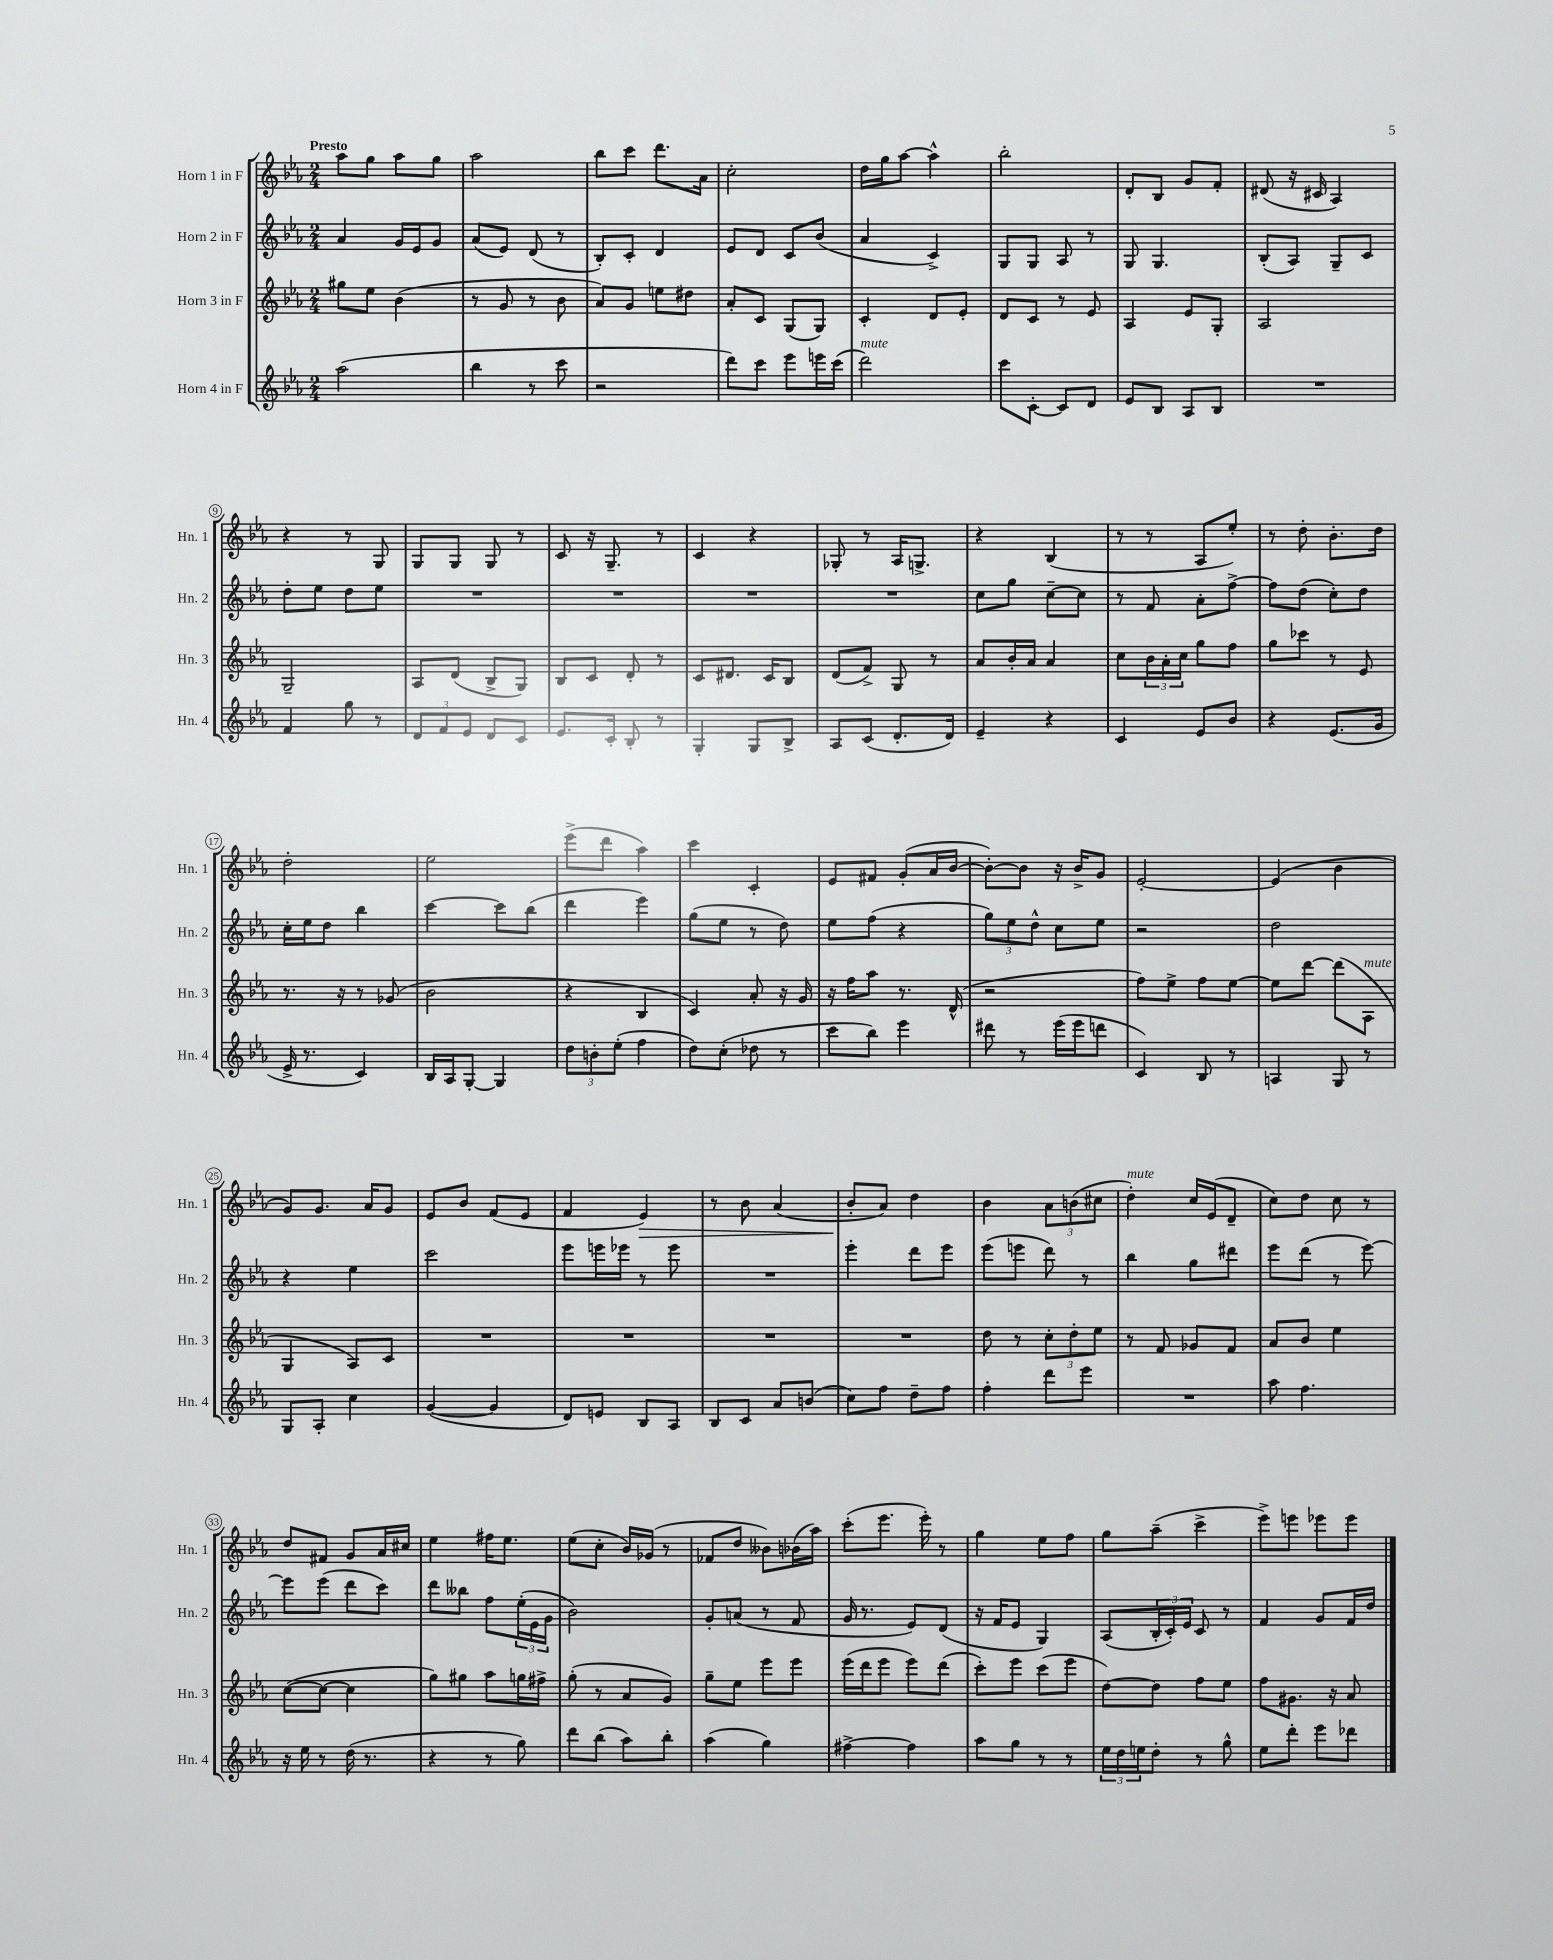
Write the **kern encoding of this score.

**kern	**kern	**kern	**kern
*staff4	*staff3	*staff2	*staff1
*clefG2	*clefG2	*clefG2	*clefG2
*k[b-e-a-]	*k[b-e-a-]	*k[b-e-a-]	*k[b-e-a-]
*M2/4	*M2/4	*M2/4	*M2/4
(2aa-	8gg#	4a-	8aa-
.	8ee-	.	8gg
.	(4b-	16g	8aa-
.	.	16e-	.
.	.	8g	8gg
=	=	=	=
4bb-	8r	(8a-	2aa-
.	8g	8e-)	.
8r	8r	(8d	.
8ccc	8b-	8r	.
=	=	=	=
2r	8a-)	8B-')	8bb-
.	8g	8c'	8ccc
.	8ee	4d	8.ddd
.	8dd#	.	.
.	.	.	16a-
=	=	=	=
8ddd)	8a-'	8e-	2cc'
8ccc	8c	8d	.
8eee-	(8G	8c	.
16eee	8G)	(8b-	.
(16ccc	.	.	.
=	=	=	=
2ddd)	4c'	4a-	16dd
.	.	.	16gg
.	.	.	[8aa-
.	8d	4c^)	4aa-^^]
.	8e-'	.	.
=	=	=	=
8ccc	8d	8G	2bb-'
[8c'	8c	8G	.
8c]	8r	8A-	.
8d	8e-	8r	.
=	=	=	=
8e-	4A-	8G	8d'
8B-	.	4.G	8B-
8A-	8e-	.	8g
8B-	8G'	.	8f'
=	=	=	=
2r	2A-	(8B-'	(8d#
.	.	8A-)	16r
.	.	.	16c#
.	.	8G~	4A-)
.	.	8c	.
=	=	=	=
4f	2G~	8dd'	4r
.	.	8ee-	.
8gg	.	8dd	8r
8r	.	8ee-	8G
=	=	=	=
12d	8A-	2r	8G
12f	.	.	.
.	(8d	.	8G
12e-	.	.	.
8d	8B-^	.	8G
8c	8G)	.	8r
=	=	=	=
8.e-	8B-	2r	8c
.	8c	.	16r
16c'	.	.	8.G~
8B-'	8d'	.	.
8r	8r	.	8r
=	=	=	=
4G'	8c	2r	4c
.	8.d#	.	.
8G	.	.	4r
.	16c	.	.
8B-^	8B-	.	.
=	=	=	=
8A-	(8d	2r	8G-'
(8c	8f^)	.	8r
8.d'	8G	.	16A-
.	.	.	8.G^
.	8r	.	.
16d)	.	.	.
=	=	=	=
4e-~	8a-	8cc	4r
.	16b-'	8gg	.
.	16a-	.	.
4r	4a-	[8cc~	(4B-
.	.	8cc]	.
=	=	=	=
4c	8cc	8r	8r
.	24b-	8f	8r
.	24a-'	.	.
.	24cc	.	.
8e-	8gg	8a-'	8A-
8b-	8ff	[8ff^	8ee-')
=	=	=	=
4r	8gg	8ff]	8r
.	8ccc-	(8dd	8dd'
(8.e-	8r	8cc')	8.b-'
.	8e-	8dd	.
16g	.	.	16dd
=	=	=	=
16e-^	8.r	16cc'	2dd'
8.r	.	16ee-	.
.	.	8dd	.
.	16r	.	.
4c)	8r	4bb-	.
.	(8g-	.	.
=	=	=	=
16B-	2b-	[4ccc	2ee-
16A-	.	.	.
[8G'	.	.	.
4G]	.	8ccc]	.
.	.	(8bb-	.
=	=	=	=
12dd	4r	4ddd	(8eee-^
12b'	.	.	.
.	.	.	8ddd
(12ee-'	.	.	.
4ff	4B-	4eee-)	4aa-)
=	=	=	=
8dd)	4c)	(8gg	4ccc
(8cc'	.	8ee-	.
8dd-	8a-'	8r	4c'
8r	16r	8dd)	.
.	16g	.	.
=	=	=	=
8ccc	16r	8ee-	8e-
.	16ff	.	.
8bb-)	8aa-	(8ff	8f#
4eee-	8.r	4r	(8g'
.	.	.	16a-
.	(16d^^	.	[16b-
=	=	=	=
8ddd#	2r	12gg)	8b-'_)
.	.	12ee-	.
8r	.	.	8b-]
.	.	12dd^^	.
(16eee-	.	8cc	16r
16eee-	.	.	16b-^
8ddd	.	8ee-	8g
=	=	=	=
4c)	8ff)	2r	[2e-'
.	8ee-^	.	.
8B-	8ff	.	.
8r	[8ee-	.	.
=	=	=	=
4A	8ee-]	2dd	(4e-]
.	[8ddd	.	.
8G	(8ddd]	.	4b-
8r	8A-	.	.
=	=	=	=
8G	4G	4r	8g)
8A-'	.	.	8.g
4cc	8A-)	4ee-	.
.	.	.	16a-
.	8c	.	8g
=	=	=	=
([4g	2r	2ccc	8e-
.	.	.	8b-
4g]	.	.	(8f
.	.	.	8e-
=	=	=	=
8d)	2r	8eee-	4f
8e	.	16eee	.
.	.	16eee-	.
8B-	.	8r	4e-)
8A-	.	8eee-	.
=	=	=	=
8B-	2r	2r	8r
8c	.	.	8b-
8a-	.	.	(4a-
(8b	.	.	.
=	=	=	=
8cc)	2r	4eee-'	8b-'
8ff	.	.	8a-)
8dd~	.	8ddd	4dd
8ff	.	8eee-	.
=	=	=	=
4ff'	8dd	(8eee-	4b-
.	8r	8eee	.
8ddd	12cc'	8ddd)	12a-
.	12dd'	.	(12b
8eee-	.	8r	.
.	12ee-	.	12cc#
=	=	=	=
2r	8r	4bb-	4dd')
.	8f	.	.
.	8g-	8gg	16cc
.	.	.	(16e-
.	8f	8ddd#	8d~
=	=	=	=
8aa-	8a-	8eee-	8cc)
4.ff	8b-	(8ddd	8dd
.	4ee-	8r	8cc
.	.	[8eee-)	8r
=	=	=	=
16r	([8cc	8eee-]	8dd
16ee-	.	.	.
8r	8cc_	(8eee-	8f#
(16dd	4cc]	8ddd	8g
8.r	.	.	.
.	.	8ccc)	16a-
.	.	.	16cc#
=	=	=	=
4r	8gg)	8ddd	4ee-
.	8gg#	8bb--	.
8r	8aa-	8ff	16ff#
.	.	.	8.ee-
8gg)	16gg	(24ee-'	.
.	.	24e-	.
.	16ff#^	.	.
.	.	24g	.
=	=	=	=
8ddd	(8gg'	2b-)	(8ee-
(8bb-	8r	.	8cc'
8aa-)	8a-	.	16b-)
.	.	.	(16g-
8bb-'	8g)	.	8r
=	=	=	=
(4aa-	8gg~	8g'	8f-
.	8ee-	(8a	8dd
4gg)	8eee-	8r	8b--)
.	8eee-	8f	(16b-
.	.	.	16aa-)
=	=	=	=
[4ff#^	(16eee-	16g	(8ccc'
.	16ddd	8.r	.
.	8eee-	.	8.eee-
4ff#]	8eee-)	8e-)	.
.	.	.	16eee-')
.	(8ddd	(8d	8r
=	=	=	=
8aa-	8ccc')	16r	4gg
.	.	16f	.
8gg	8eee-	8e-	.
8r	(8ccc	4G)	8ee-
8r	8eee-	.	8ff
=	=	=	=
24ee-	[8dd)	(8A-	8gg
24dd	.	.	.
24ee	.	.	.
8dd'	8dd]	24B-'	(8aa-~
.	.	24c')	.
.	.	24e-	.
8r	8ff	8c	4ccc^
8gg^^	8ee-	8r	.
=	=	=	=
8ee-	8ff	4f	8eee-^)
8ddd'	8.g#	.	8eee
8eee-	.	8g	8eee-
.	16r	.	.
8ddd-	8a-	16f	8eee-
.	.	16dd	.
==	==	==	==
*-	*-	*-	*-
